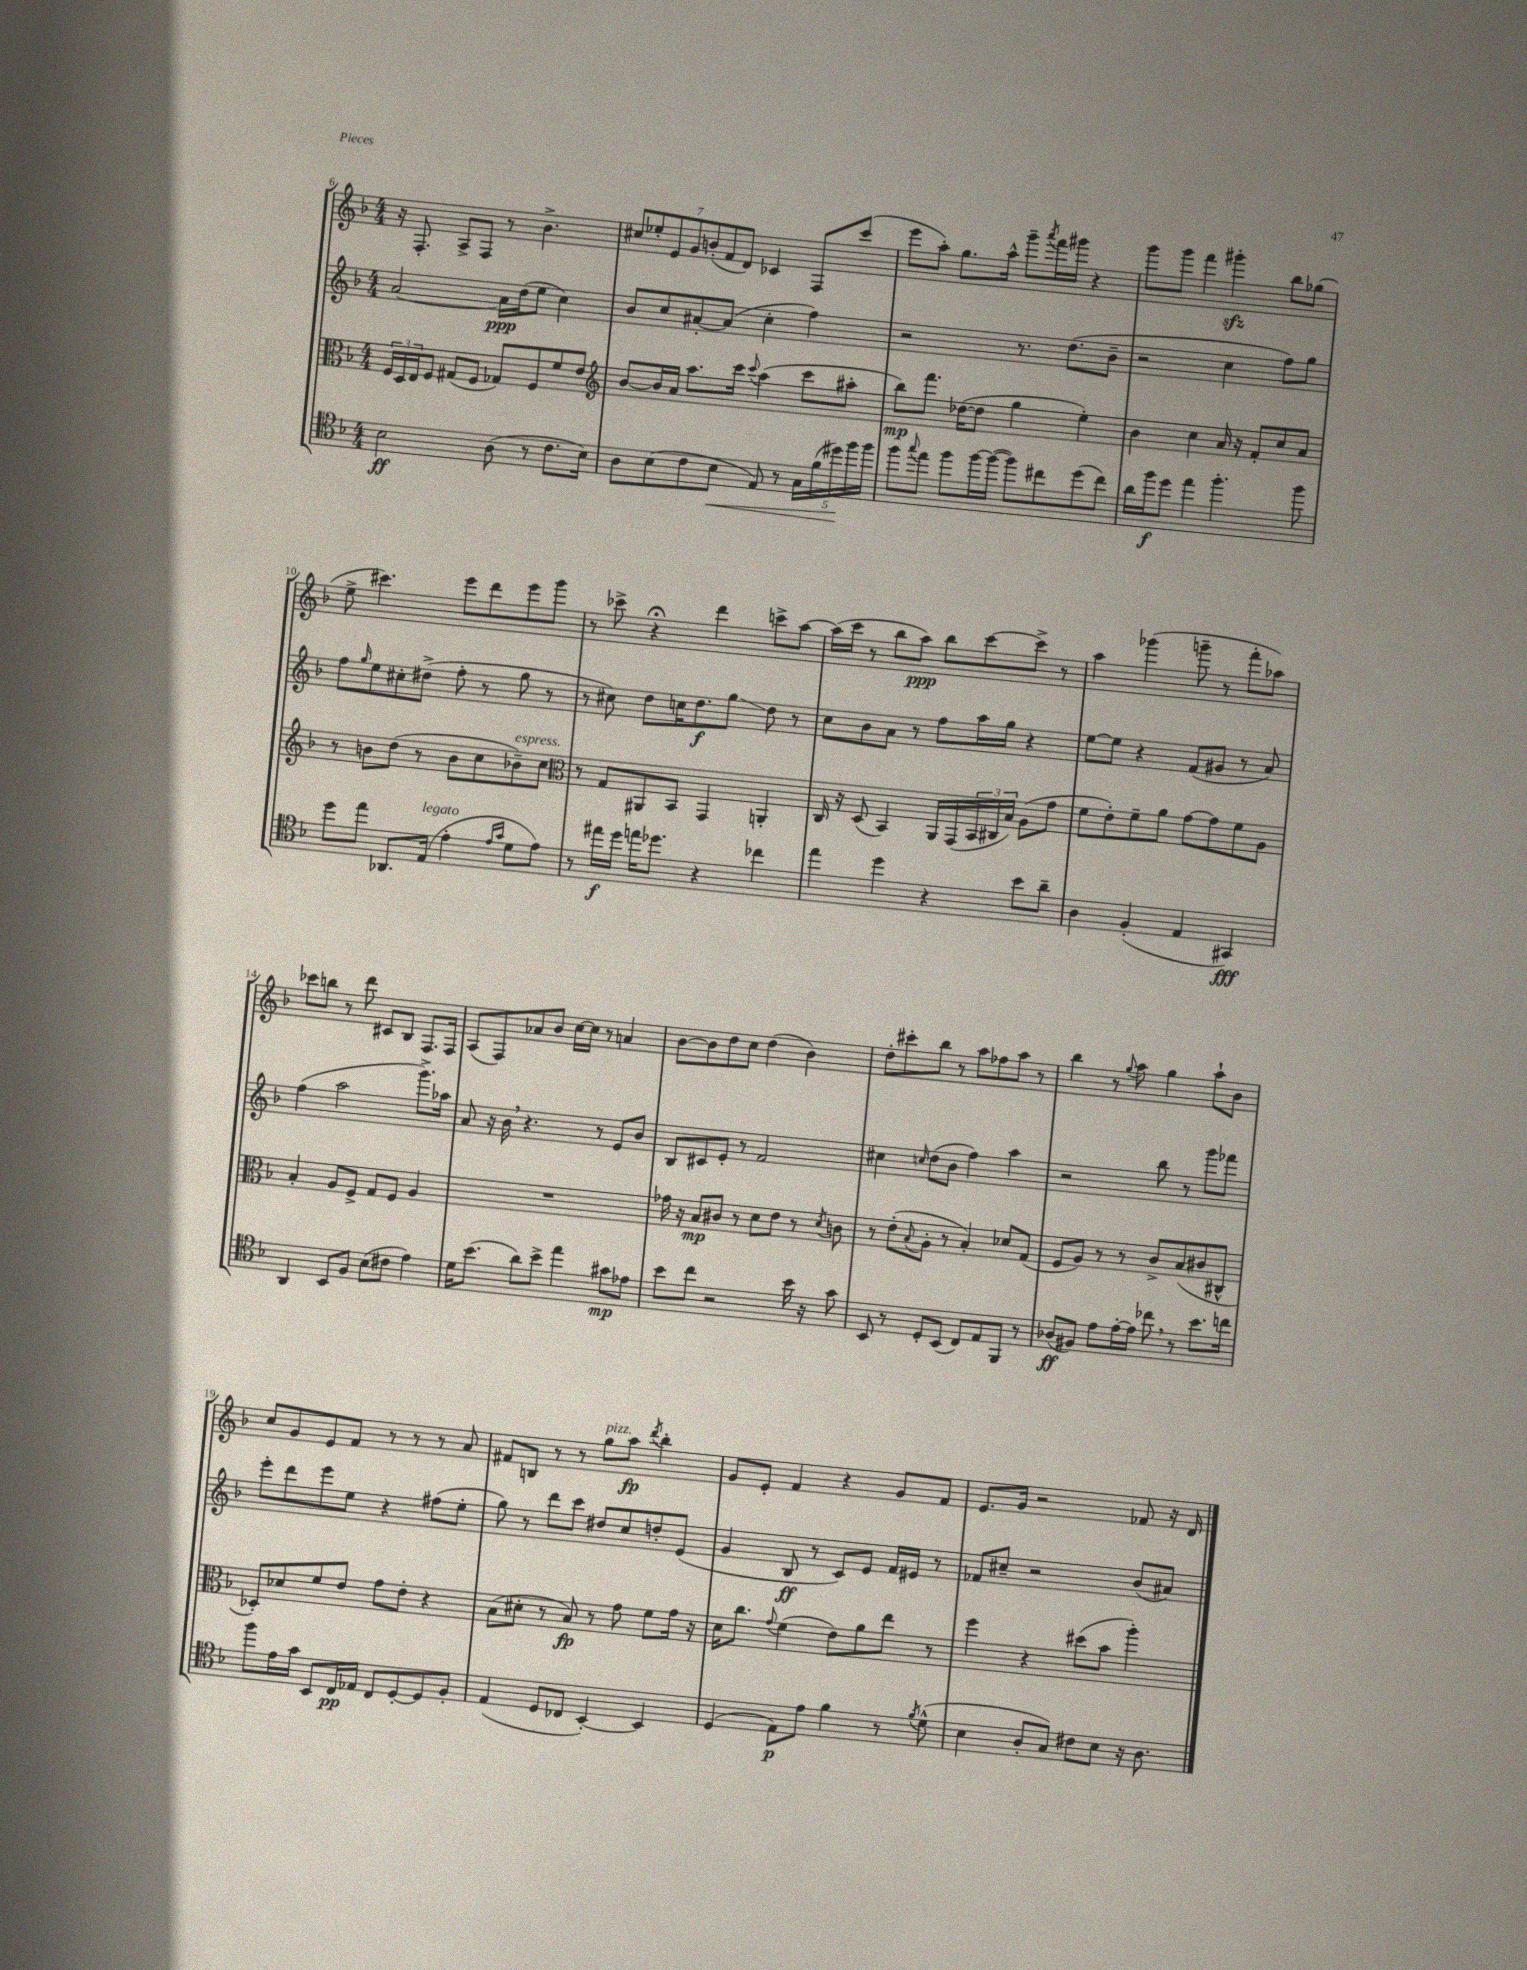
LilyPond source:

<<
\new StaffGroup <<
\new Staff = "s0" {
    \clef treble \key f \major \numericTimeSignature \time 4/4
    r16 f8.-. a8-> f8 r8 bes'4.-> |
    \tuplet 7/4 { cis''8 ees''8-. e'8 g'8 b'8-.( f'8 d'8) } ces'4 f8 c'''8( |
    e'''8 a''8-.) g''8. a''16-^ g'''8-- \acciaccatura { a'''8 } f'''16 gis'''16 r4 |
    g'''8 g'''8 f'''4 gis'''4-.\sfz bes''8 ges''8( |
    e''8-> cis'''4.) e'''8 d'''8 e'''8 g'''8 |
    r8 ces'''8-> r4\fermata d'''4 c'''8-> a''8~ |
    a''16( c'''16 r8 bes''8 a''8\ppp) bes''8 c'''8~ c'''8-> r8 |
    a''4 ges'''4( g'''8-- r8 f'''8-. aes''8) |
    ces'''8 b''8 r8 d'''8 cis'8 bes8 f8. f16 |
    a8( f8) aes'8 bes'8 c''16~ c''16 r8 a'4 |
    bes'8~ bes'8 d''8 c''8 d''4( bes'4) |
    d''8-. cis'''8-. bes''8 r8 a''8 fes''8 a''8 r8 |
    bes''4 r8 \appoggiatura { g''8 } a''8 g''4 a''8-! bes'8 |
    c''8 g'8 e'8 f'8 r8 r8 r8 a'8 |
    fis'8 b8 r8 r8 g''8^\markup { \italic "pizz." } a''8\fp \acciaccatura { d'''8 } bes''4-. |
    g'8 e'8-. f'4 r4 g'8 f'8 |
    e'8. g'16 r2 fes'8 r16 d'16 \bar "|." |
}
\new Staff = "s1" {
    \clef treble \key f \major \numericTimeSignature \time 4/4
    a'2~ a'16\ppp d''16( e''8 c''4) |
    bes'8 c''8 ais'8~-. ais'8( c''4-. f''4) |
    r2 r8. d''8.( bes'8-- |
    r2 c''4 f''8) g''8 |
    f''8 \grace { g''16 } e''8 cis''8-. dis''8->( f''8-. r8 g''8 r8 |
    r8 cis''8) d''8 c''16 d''8.\f g''8\glissando d''8 r8 |
    c''8 bes'8 a'8 r8 f''8 a''16 g''16 r4 |
    e''8~ e''8 r4 f'8( gis'8 r8 a'8) |
    f''4( a''2 g'''8.->) aes''16 |
    a'8 r16 bes'16 \breathe r4. r8 e'8 bes'8 |
    bes8 cis'8 e'8-. r8 f'2 |
    cis''4 \grace { c''16 } d''8( bes'8 f''4) a''4 |
    r2 bes''8 r8 g'''8 fes'''8 |
    e'''8-. d'''8 e'''8 e''8 r4 fis''8( e''8-. |
    g''8) r8 d'''8 c'''8 dis''8 c''8 d''8-. e'8( |
    g'4 bes8\ff r8 c'8) e'8 f'16 eis'16 r8 |
    fes'8 cis''8-- r2 bes'8( ais'8) \bar "|." |
}
\new Staff = "s2" {
    \clef alto \key f \major \numericTimeSignature \time 4/4
    \tuplet 3/2 { f16 d16 e16 } f8 gis8( f8 ges8) f8 f'8 e'8 |
    \clef treble bes'8~ bes'16 a'16 a''8. c'''16 \appoggiatura { c'''8 } a''4( c'''8 ais''8-. |
    bes''8\mp) f'''8. des''16~( des''8 g''4 e''4-.) |
    bes'4 c''4 a'16 r16 f'8-. c''8 a'8 |
    r8 b'8 d''8( r8 b'8 c''8 bes'8--^\markup { \italic "espress." }) c''8 |
    \clef alto r8 g8 ais,8 bes,8 g,4 a,4-. |
    c16 r16 d8( bes,4) a,16 g,16( \tuplet 3/2 { bes,16 cis16 bes16) } a8( g'8 |
    f'8 e'8-.) f'8-- a'8 g'8~ g'8 f'8 a8 |
    bes4-. a8 f8-> g8 f8 a4 |
    R1 |
    ges'16 r16 bes8\mp cis'8 r8 d'8 e'8 r8 \acciaccatura { d'8 } c'8 |
    r8 e'8-.( \appoggiatura { bes8 } a8-. r8 bes4-.) des'8 g8( |
    f8 a8) r8 r8 c'8-> bes8( cis'8 cis8-^ |
    des8-.) des'8 f'8 e'8 g'8 e'8-. r4 |
    bes8( dis'8-. r8 bes8\fp) r8 g'8 f'8 g'16 r16 |
    d'16 c''8. \appoggiatura { g'8 } f'4( e'8) a'8 e''8 r8 |
    f''4 r4 dis''8( bes'8 a''4-.) \bar "|." |
}
\new Staff = "s3" {
    \clef tenor \key f \major \numericTimeSignature \time 4/4
    bes2\ff a8( r8 c'8. bes16) |
    a8 bes8( c'8 bes8\< e8) r8 \tuplet 5/4 { g16 f'16( dis''16\!) f''16 f''16 } |
    f''8 \appoggiatura { g''8 } e''8 f''8 f''16~ f''16~( f''8) cis''8 d''8( cis''8) |
    a'16 f''16\f d''8 e''4 f''4.-. f''8 |
    d''8 e''8 aes,8. e16^\markup { \italic "legato" }( e'4-. \grace { e'16 g'16 } d'8 e'8) |
    r8 eis''16\f d''16 e''16 des''8. r4 ces''4 |
    e''4 d''4 r4 bes'8 a'8-- |
    a4 f4-.( e4 gis,4\fff) |
    a,4 bes,8 f8 bes8( cis'8 e'4) |
    d'16 bes'8.( a'8) bes'8-> e''4 gis'8\mp ees'8 |
    bes'8 c''8 r2 bes'16 r16 g'8 |
    bes,8 r8 d8-. bes,8( c8) e8 f,8 r8 |
    aes8\ff( fis8) e'8 e'16~-. e'16 ces''8 \breathe r8 bes'8. c''16 |
    f''8 e'16 g'16 bes,8 c16\pp ees16 c8 d8~-. d8 f8-. |
    e4( d8 ces8 bes,4~-.) bes,4 |
    d4( e8\p) e'8 f'4 r8 \acciaccatura { f'8 } d'8-^( |
    bes4 a8-. g8) cis'8 bes8 r16 a8. \bar "|." |
}
>>
>>
\layout { \context { \Score currentBarNumber = #6 } }
